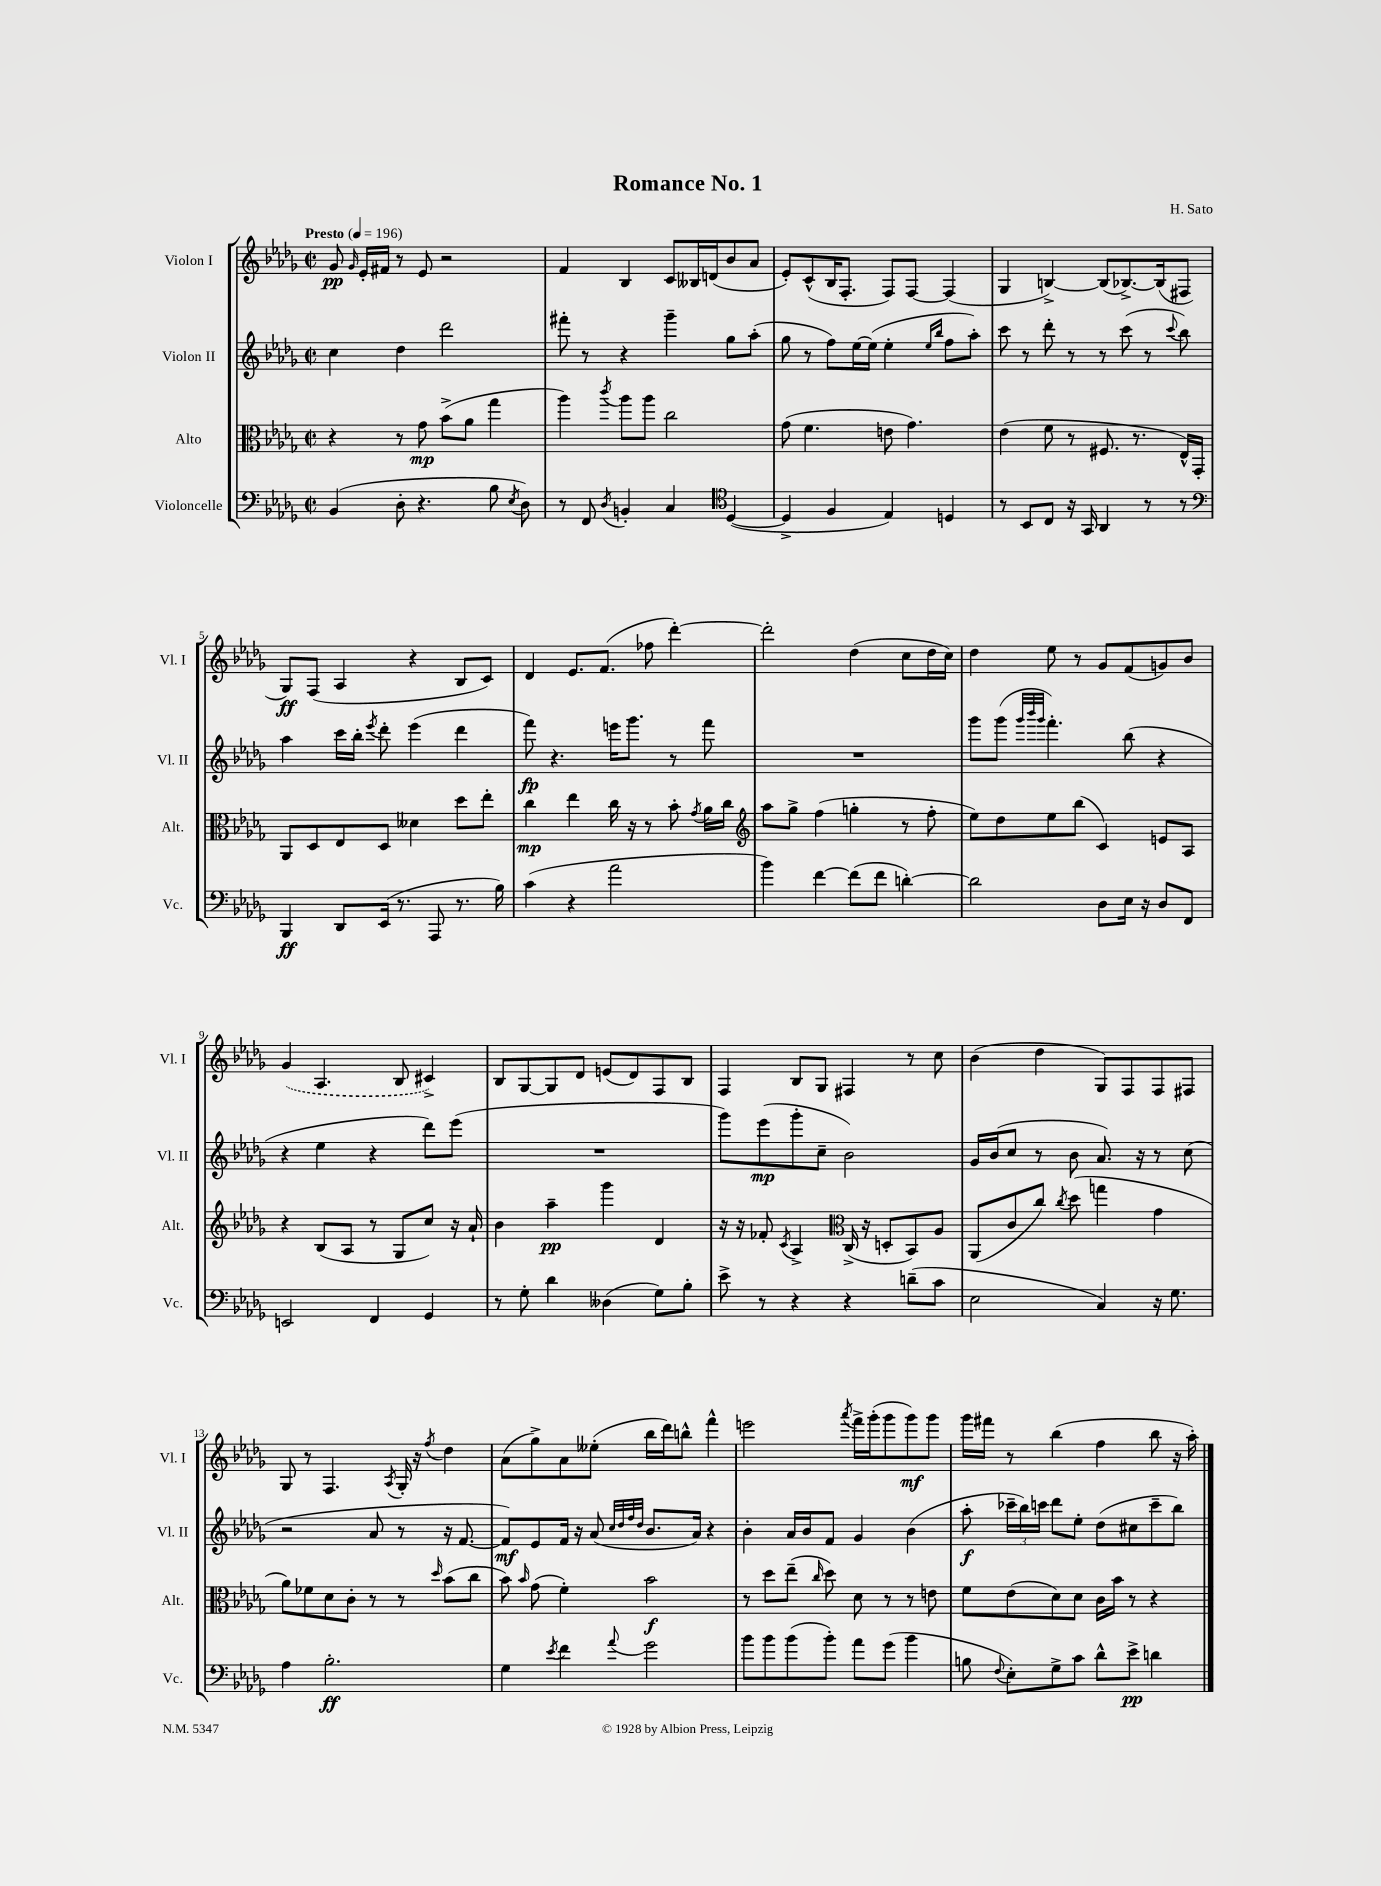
\header { title = "Romance No. 1" composer = "H. Sato" }
<<
\new StaffGroup <<
\new Staff = "s0" \with { instrumentName = "Violon I" shortInstrumentName = "Vl. I" } {
    \clef treble \key des \major \defaultTimeSignature \time 2/2 \tempo "Presto" 4 = 196
    \autoBeamOff ges'8\pp \grace { ges'16 } ees'16[-. fis'16] r8 ees'8 r2 |
    f'4 bes4 c'8[ beses16 d'16( bes'8 aes'8] |
    ees'8[-.) c'8-^( bes16 f8.]-. f8[) f8]~ f4( |
    ges4 b4~->) b8[( bes8.~->) bes16( fis8] |
    ges8[\ff) f8]( aes4 r4 bes8[ c'8]) |
    des'4 ees'8.[ f'8.]( fes''8 des'''4~-.) |
    des'''2-. des''4( c''8[ des''16 c''16]) |
    des''4 ees''8 r8 ges'8[ f'8( g'8) bes'8] |
    \once \slurDashed ges'4( aes4. bes8 cis'4->) |
    bes8[ ges8~ ges8 des'8] e'8[( des'8) f8 bes8] |
    f4 bes8[ ges8] fis4 r8 c''8 |
    bes'4( des''4 ges8[) f8 f8 fis8] |
    ges8 r8 f4. \acciaccatura { aes8 } ges16-. r16 \acciaccatura { f''8 } des''4 |
    aes'8[( ges''8->) aes'8 eeses''8]-.( bes''16[ des'''16) b''8]-^ f'''4-^ |
    e'''2 \acciaccatura { aes'''8 } f'''16[-> ges'''16-.( ges'''8 ges'''8\mf) ges'''8] |
    ges'''16[ fis'''16] r8 bes''4( f''4 bes''8 r16 aes''16-.) \bar "|." |
}
\new Staff = "s1" \with { instrumentName = "Violon II" shortInstrumentName = "Vl. II" } {
    \clef treble \key des \major \defaultTimeSignature \time 2/2
    \autoBeamOff c''4 des''4 des'''2 |
    fis'''8-. r8 r4 ges'''4-- ges''8[ aes''8]-.( |
    ges''8 r8 f''8[) ees''16~ ees''16]( ees''4-. \grace { ees''16[ bes''16] } f''8[ aes''8]-.) |
    c'''8 r8 des'''8-. r8 r8 c'''8( r8 \appoggiatura { c'''8 } bes''8) |
    aes''4 c'''16[ bes''16]-. \acciaccatura { ees'''8 } des'''8-. ees'''4( des'''4 |
    f'''8\fp) r4. e'''16[ ges'''8.] r8 f'''8 |
    R1 |
    ges'''8[ ges'''8]( \grace { ges'''32[ bes'''32 ges'''32] } f'''4.-.) bes''8( r4 |
    r4 ees''4 r4 des'''8[) ees'''8]( |
    R1 |
    ges'''8[) ees'''8\mp( ges'''8-. c''8]-- bes'2) |
    ges'16[ bes'16( c''8] r8 bes'8 aes'8.) r16 r8 c''8( |
    r2 aes'8 r8 r16 f'8.~ |
    f'8[\mf) ees'8 f'16] r16 aes'8( \grace { c''32[ des''32 f''32 des''32] } bes'8.[ aes'16]) r4 |
    bes'4-. aes'16[ bes'16 f'8] ges'4 bes'4( |
    aes''8-.\f \tuplet 3/2 { ces'''16[-- bes''16) c'''16] } des'''8[ ees''8]-. des''8[( cis''8 c'''8-- bes''8]) \bar "|." |
}
\new Staff = "s2" \with { instrumentName = "Alto" shortInstrumentName = "Alt." } {
    \clef alto \key des \major \defaultTimeSignature \time 2/2
    \autoBeamOff r4 r8 ges'8\mp bes'8[->( aes'8] ges''4 |
    aes''4) \acciaccatura { c'''8 } aes''8[ aes''8] c''2 |
    ges'8( f'4. e'8 ges'4.) |
    ees'4( f'8 r8 fis8. r8. ees16[-^) ges,16]-. |
    aes,8[ des8 ees8 des8] deses'4 des''8[ ees''8]-. |
    c''4\mp ees''4 c''16 r16 r8 bes'8-. \acciaccatura { ges'8 } aes'16[ c''16] |
    \clef treble aes''8[ ges''8]-> f''4( g''4-. r8 f''8-. |
    ees''8[) des''8 ees''8 bes''8]( c'4) e'8[ aes8] |
    r4 bes8[( aes8] r8 ges8[ c''8]) r16 aes'16-! |
    bes'4 aes''4--\pp ges'''4 des'4 |
    r16 r16 fes'8-. \acciaccatura { c'8 } aes4-> \clef alto c16->( r16 d8[-. bes,8) aes8] |
    aes,8[( c'8 c''8]) \acciaccatura { c''8 } des''8( g''4 ges'4 |
    aes'8[) fes'8 des'8 c'8]-. r8 r8 \grace { des''16 } bes'8[( c''8] |
    bes'8) \grace { bes'16 } ges'8( f'4-.) bes'2\f |
    r8 des''8[ ees''8]--( \grace { c''16 } des''8) des'8 r8 r8 e'8 |
    f'8[ ees'8( des'8) des'8] c'16[ bes'16] r8 r4 \bar "|." |
}
\new Staff = "s3" \with { instrumentName = "Violoncelle" shortInstrumentName = "Vc." } {
    \clef bass \key des \major \defaultTimeSignature \time 2/2
    \autoBeamOff bes,4( des8-. r4. bes8 \acciaccatura { ees8 } des8) |
    r8 f,8 \acciaccatura { des8 } b,4-. c4 \clef tenor des4~( |
    des4-> f4 ees4) d4 |
    r8 bes,8[ c8] r16 ges,16 aes,4 r8 r8 |
    \clef bass bes,,4\ff des,8[ ees,16]( r8. aes,,8 r8. bes16) |
    c'4( r4 aes'2 |
    bes'4) f'4~ f'8[( f'8] d'4~-.) |
    d'2 des8[ ees16] r16 des8[ f,8] |
    e,2 f,4 ges,4 |
    r8 ges8-. des'4 deses4( ges8[) bes8]-. |
    ees'8-> r8 r4 r4 d'8[--( c'8] |
    ees2 c4) r16 ges8. |
    aes4 bes2.-.\ff |
    ges4 \acciaccatura { ees'8 } f'4 \appoggiatura { aes'8 } ges'2 |
    bes'8[ bes'8 bes'8( bes'8]-.) aes'8[ ges'8]( bes'4 |
    b8 \appoggiatura { f8 } ees8[-.) ges8-> c'8] des'8[-^ ees'8]->\pp d'4 \bar "|." |
}
>>
>>
